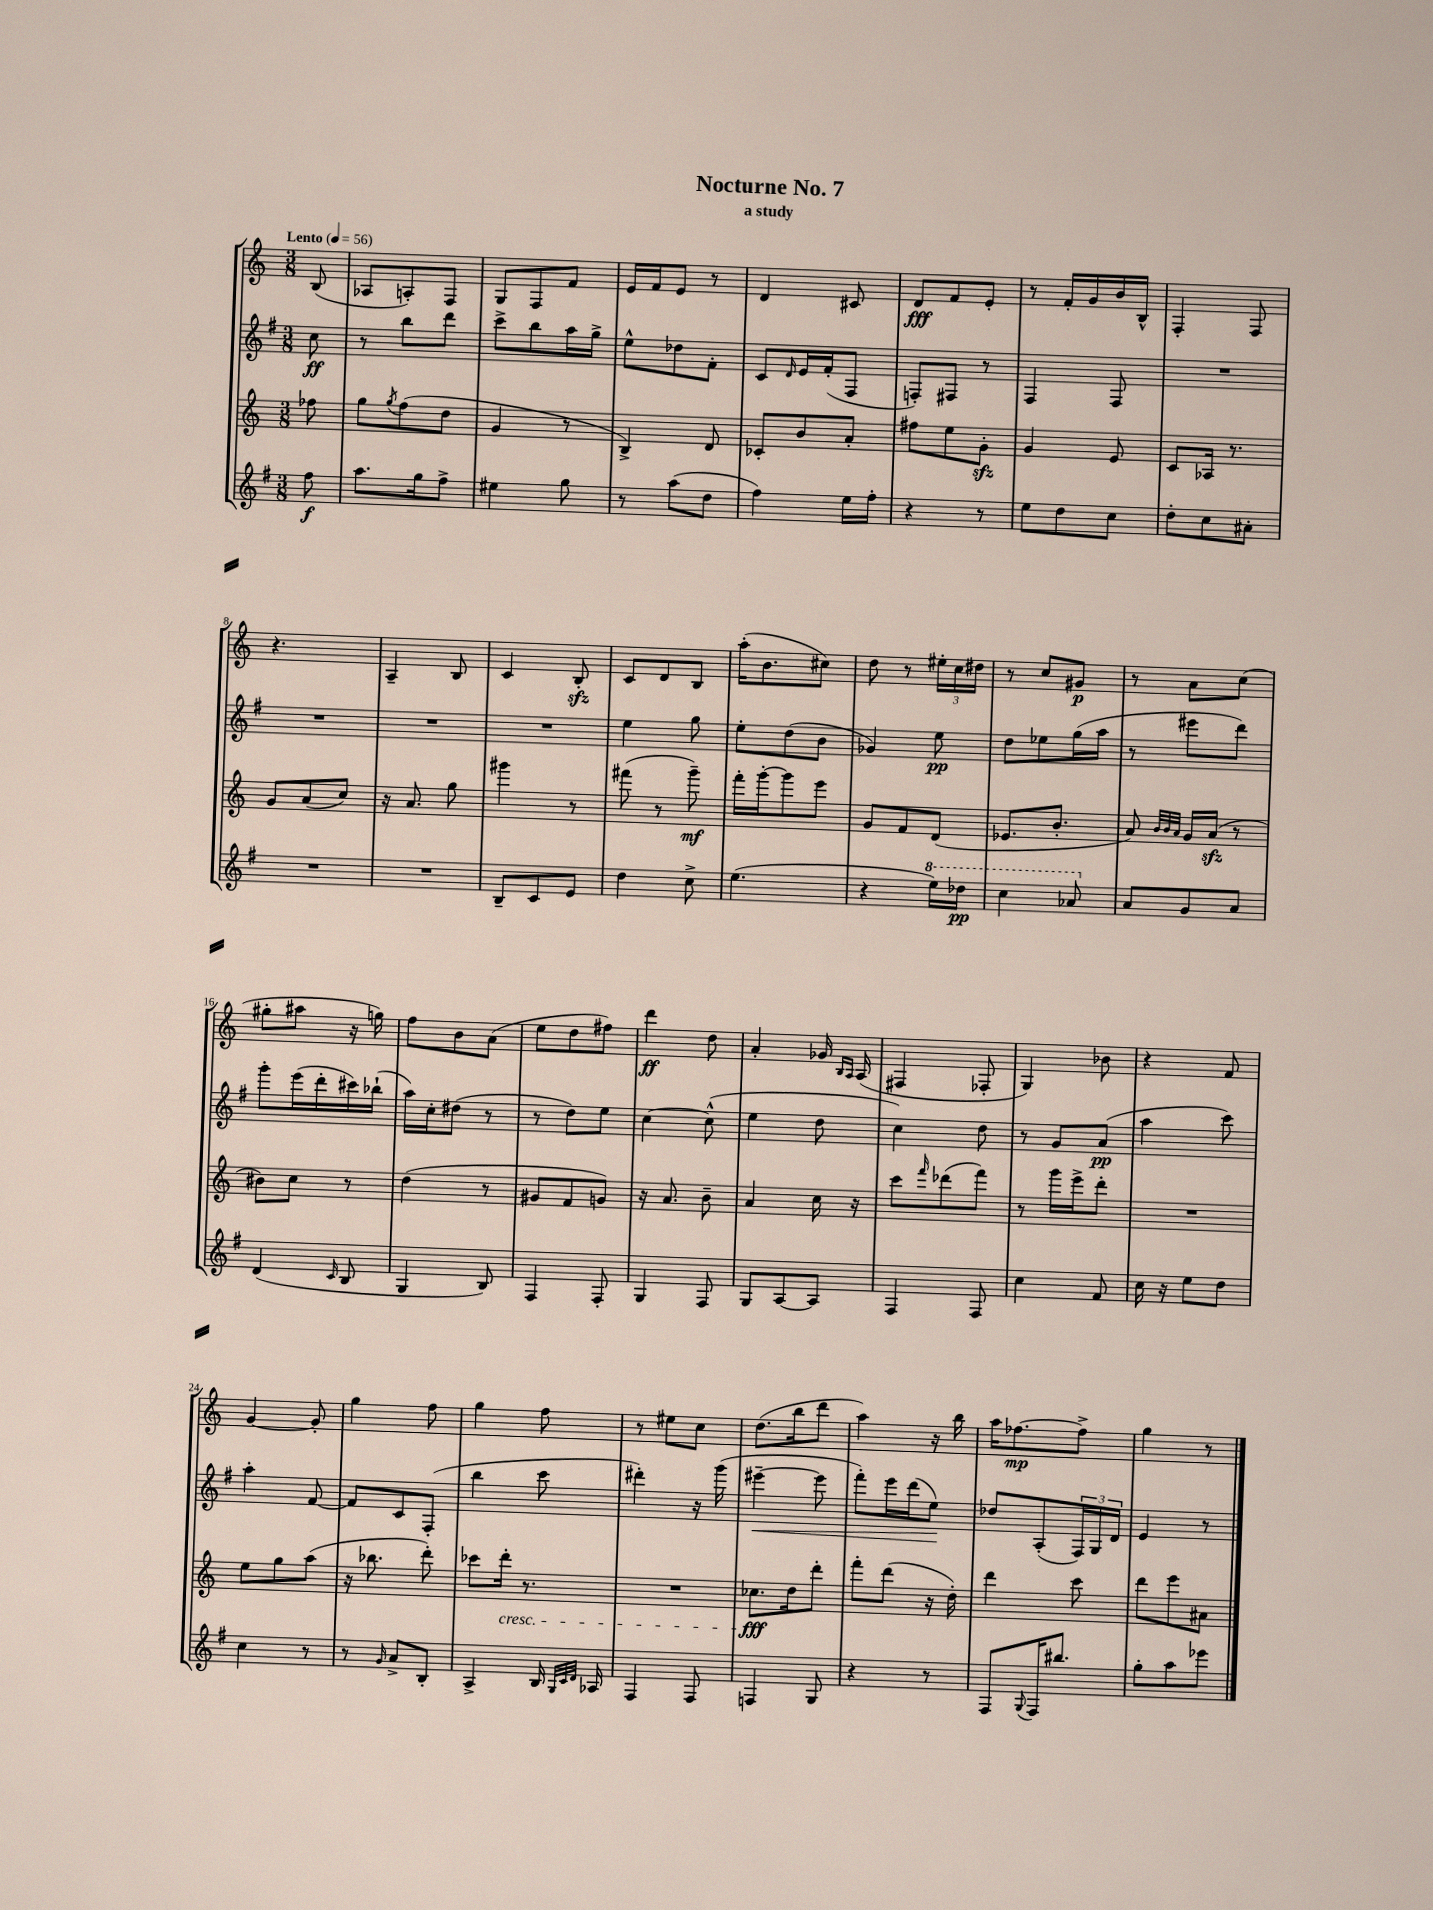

**kern	**kern	**kern	**kern
*staff4	*staff3	*staff2	*staff1
*clefG2	*clefG2	*clefG2	*clefG2
*k[f#]	*k[]	*k[f#]	*k[]
*M3/8	*M3/8	*M3/8	*M3/8
*MM56	*MM56	*MM56	*MM56
8ff#	8ff-	8cc	(8B
=	=	=	=
8.aa	8gg	8r	8A-
.	8qgg	.	.
.	(8ff	8bb	8A')
16gg	.	.	.
8ff#^	8dd	8ddd	8F
=	=	=	=
4ee#	4g	8ccc^	8G
.	.	8bb	8F
8gg	8r	16aa	8f
.	.	16gg^	.
=	=	=	=
8r	4B^)	8ee^^	16e
.	.	.	16f
(8aa	.	8dd-	8e
8dd	8d	8f#'	8r
=	=	=	=
4ff#)	8c-'	8c	4d
.	.	16qqd	.
.	8b	16e	.
.	.	(16f#'	.
16ee	8a'	8F#	8c#
16ff#'	.	.	.
=	=	=	=
4r	8ff#	8F')	8d
.	8ee	8F#	8f
8r	8g'	8r	8e'
=	=	=	=
8ee	4g	4F#	8r
8dd	.	.	16f'
.	.	.	16g
8cc	8e	8F#	16b
.	.	.	16B^^
=	=	=	=
8dd'	8c	4.r	4F'
8cc	16A-	.	.
.	8.r	.	.
8a#'	.	.	8F
=	=	=	=
4.r	8g	4.r	4.r
.	(8a	.	.
.	8cc)	.	.
=	=	=	=
4.r	16r	4.r	4A~
.	8.a	.	.
.	8gg	.	8B
=	=	=	=
8B~	4ggg#	4.r	4c
8c	.	.	.
8e	8r	.	8B'
=	=	=	=
4dd	(8fff#	4ee	8c
.	8r	.	8d
8cc^	8ggg~)	8gg	8B
=	=	=	=
(4.ee	16fff'	8ee'	(16aa'
.	[16ggg'	.	8.b
.	8ggg]	(8dd	.
.	8eee	8b	8cc#)
=	=	=	=
4r	8g	4g-)	8dd
.	8f	.	8r
16eee)	(8d	8ee	24ee#'
.	.	.	24cc
16ddd-	.	.	.
.	.	.	24dd#
=	=	=	=
4ccc	8.e-	8dd	8r
.	.	8ee-	8cc
.	8.b'	.	.
8aa-	.	(16gg	8g#
.	.	16aa	.
=	=	=	=
8a	8a)	8r	8r
.	32qqb	.	.
.	32qqb	.	.
.	32qqa	.	.
8g	16g	8eee#	8a
.	(16a	.	.
8a	8r	8ddd)	(8cc
=	=	=	=
(4d	8b#)	8ggg'	8gg#'
.	8cc	(16eee	8aa#
.	.	16ddd'	.
16qqc	.	.	.
8B	8r	16ccc#)	16r
.	.	(16bb-`	16gg)
=	=	=	=
4G	(4dd	16aa)	8ff
.	.	16cc'	.
.	.	(8dd#	8b
8B)	8r	8r	(8a
=	=	=	=
4F#	8g#	8r	8ee
.	8f	8dd)	8dd
8F#'	8g)	8ee	8ff#)
=	=	=	=
4G	16r	[4cc	4ddd
.	8.a	.	.
8F#	8b~	(8cc^^]	8dd
=	=	=	=
8G	4a	4ee	4a'
[8A	.	.	.
8A]	16cc	8dd	16g-
.	.	.	16qqB
.	.	.	16qqA
.	16r	.	(16A
=	=	=	=
4F#	8ccc	4cc)	4F#
.	16qqfff	.	.
.	(8ddd-	.	.
8F#	8fff)	8dd	8F-'
=	=	=	=
4cc	8r	8r	4G)
.	16ggg	8g	.
.	16eee^	.	.
8f#	8ddd'	(8a	8b-
=	=	=	=
16cc	4.r	4aa	4r
16r	.	.	.
8ee	.	.	.
8dd	.	8ccc)	8f
=	=	=	=
4cc	8ee	4aa'	[4g
.	8gg	.	.
8r	(8aa	[8f#	8g']
=	=	=	=
8r	16r	8f#]	4gg
.	8.bb-	.	.
16qqg	.	.	.
8a^	.	8c	.
8B'	8ddd')	(8F#'	8ff
=	=	=	=
4A^	8ccc-	4bb	4gg
.	16ddd'	.	.
.	8.r	.	.
16B	.	8ccc	8ff
32qqG	.	.	.
32qqc	.	.	.
32qqd	.	.	.
16A-	.	.	.
=	=	=	=
4F#	4.r	4ddd#')	8r
.	.	.	8ee#
8F#	.	16r	8cc
.	.	(16ggg	.
=	=	=	=
4F	8.cc-	[4eee#~	(8.dd
.	16dd	.	16bb
8G	8ddd'	8eee#]	8ddd
=	=	=	=
4r	8fff'	8fff#')	4aa)
.	(8ddd	16eee	.
.	.	(16ddd	.
8r	16r	8ee)	16r
.	16dd')	.	16bb
=	=	=	=
8F#	4ddd	8dd-	16aa
.	.	.	[8.ff-
8qqG	.	.	.
16F#	.	(8A'	.
8.bb#	.	.	.
.	8ccc	24F#)	8ff-^]
.	.	24G	.
.	.	24d	.
=	=	=	=
8gg'	8ddd	4e	4gg
8aa	8eee	.	.
8eee-	8a#	8r	8r
==	==	==	==
*-	*-	*-	*-
